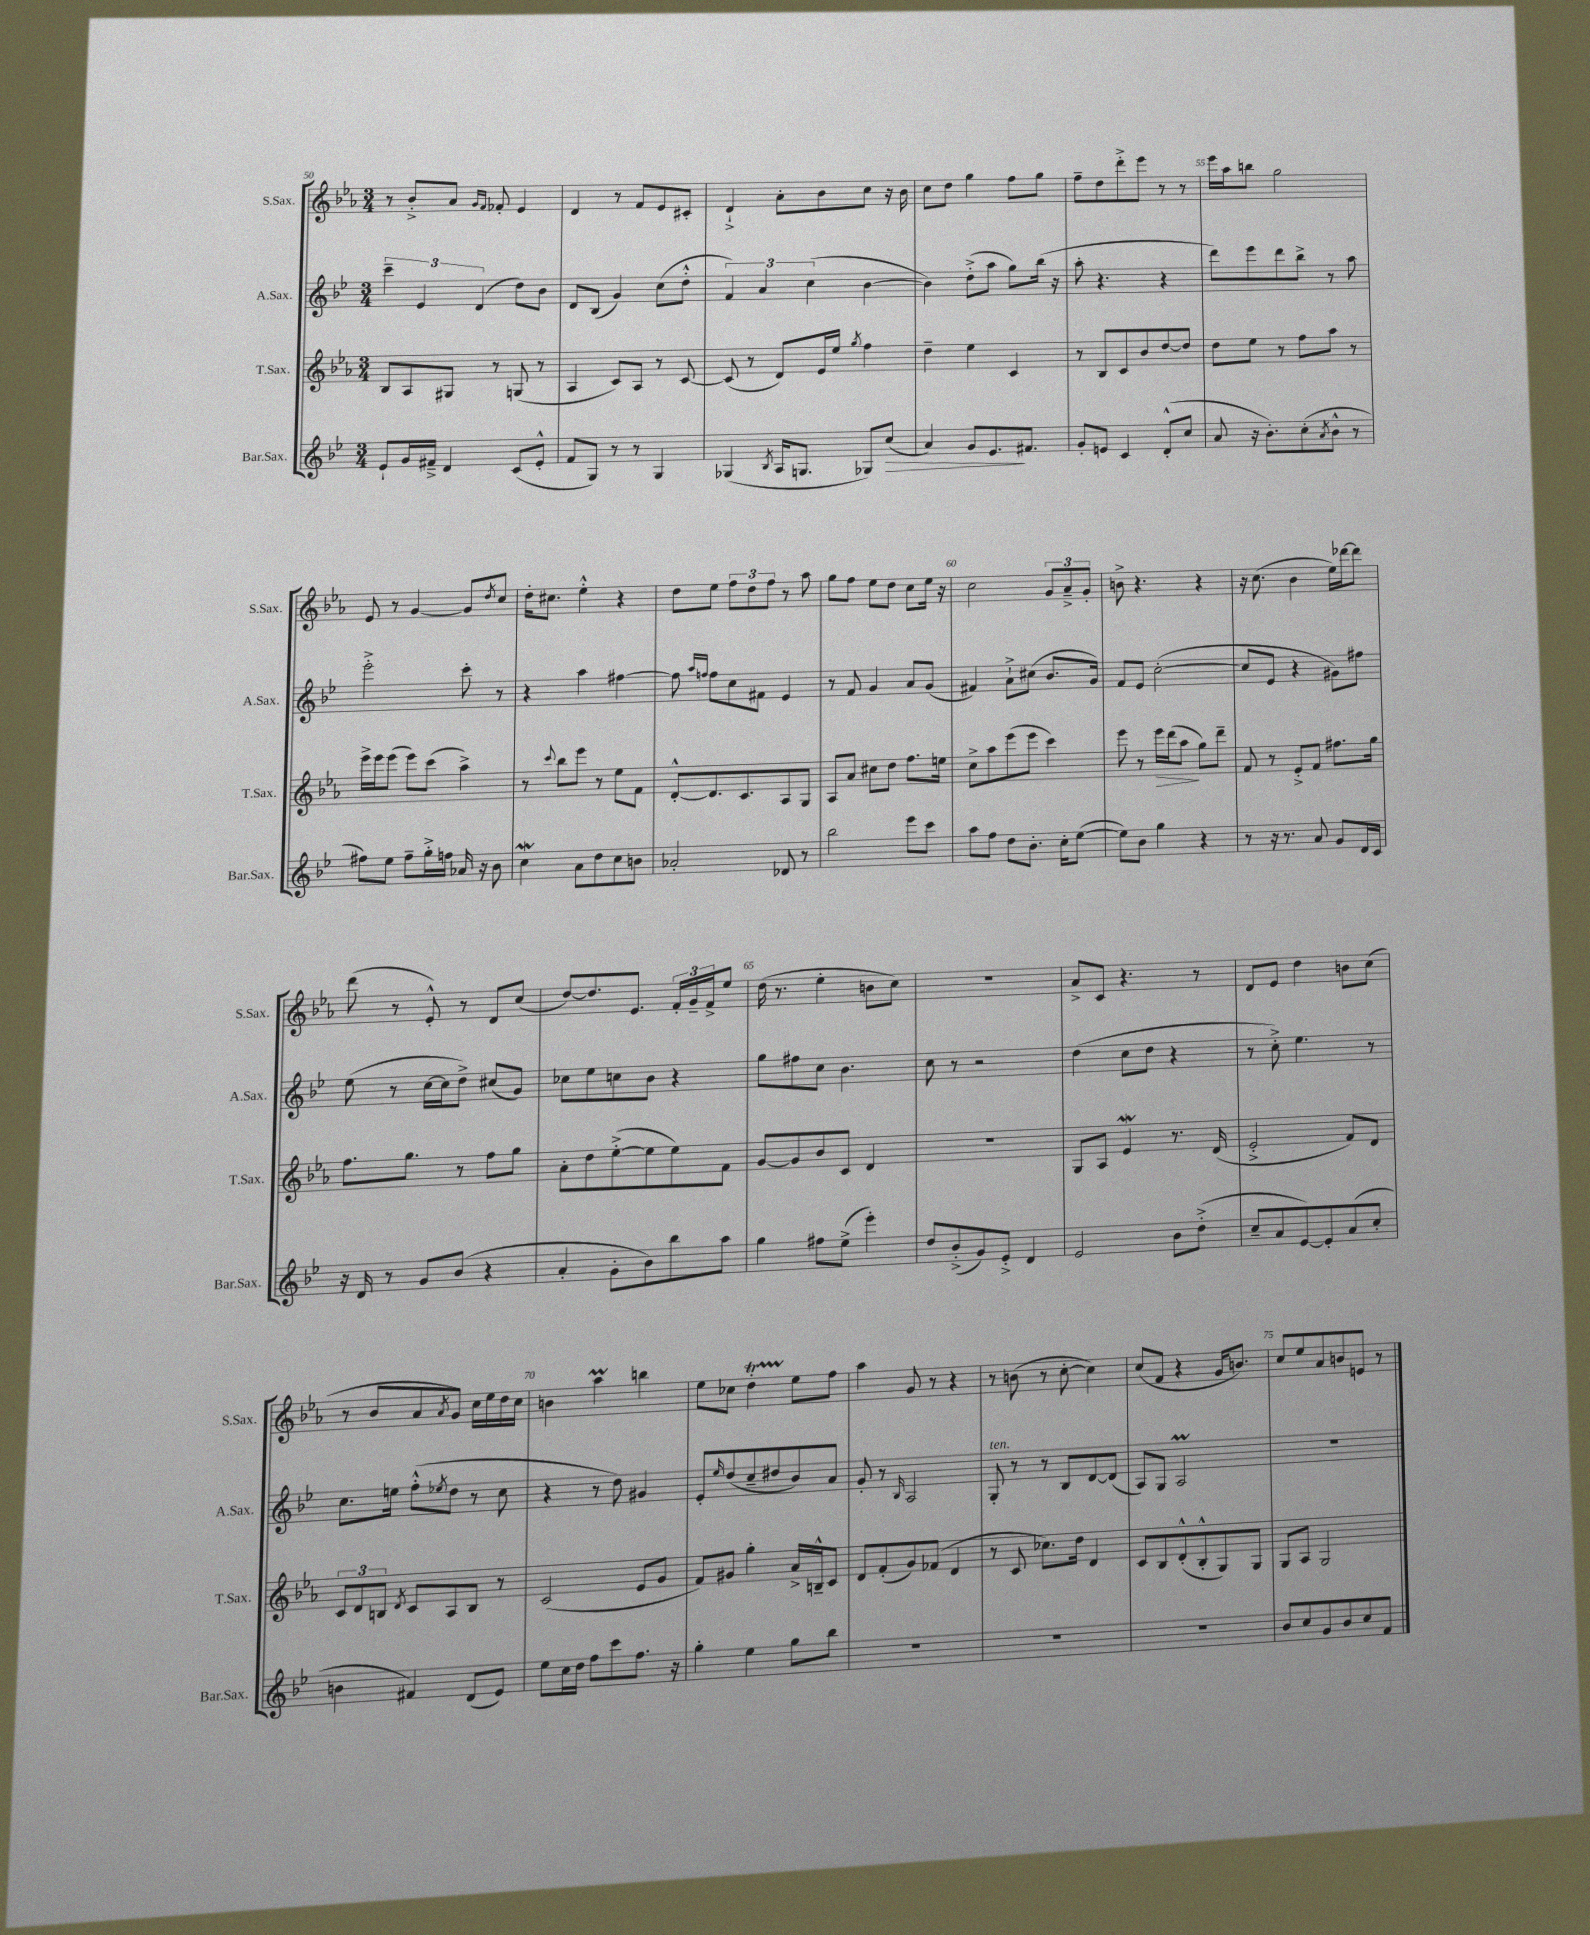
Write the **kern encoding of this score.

**kern	**kern	**kern	**kern
*staff4	*staff3	*staff2	*staff1
*clefG2	*clefG2	*clefG2	*clefG2
*k[b-e-]	*k[b-e-a-]	*k[b-e-]	*k[b-e-a-]
*M3/4	*M3/4	*M3/4	*M3/4
8e-`	8B-	6ccc~	8r
16g	8A-	.	8b-'^
.	.	6e-	.
16f#~^	.	.	.
4d	8G#	.	8a-
.	.	(6d	.
.	.	.	16qqg
.	.	.	16qqf
.	8r	.	8f-'
(8c	(8G	8dd)	4e-
8e-'^^	8r	8b-	.
=	=	=	=
8f	4A-	8d	4d
8G)	.	(8B-	.
8r	8c)	4g)	8r
8r	8A-	.	8f
4G	8r	(8cc	8e-
.	[8c	8dd'^^	8c#'
=	=	=	=
(4G-	(8c]	6f)	4d`^
.	8r	.	.
.	.	6a	.
8qB-	.	.	.
16A	8d)	.	8a-'
8.G	.	.	.
.	.	(6cc	.
.	16e-	.	8b-
.	16ee-	.	.
.	8qgg	.	.
8G-)	4ff	[4b-	8cc
(8cc	.	.	16r
.	.	.	16b-
=	=	=	=
4a)	4dd~	4b-])	8cc
.	.	.	8dd
8g	4ee-	(8dd'^	4gg
8.e-	.	8aa	.
.	4c	8gg)	8ff
8.f#	.	.	.
.	.	(16bb-	8gg
.	.	16r	.
=	=	=	=
8g'	8r	8aa'	8ff~
8e	8B-	4.r	8dd
4c	8c	.	8ddd'^
.	8b-	.	8eee-
(8d'^^	[8dd	4r	8r
8cc	8dd]	.	8r
=	=	=	=
8a	8dd	8ddd)	16eee-
.	.	.	16aa-
16r	8ee-	8eee-	8bb
8.b-')	.	.	.
.	8r	8ddd	2gg
(8cc'	8ff	8bb-^	.
8qa	.	.	.
8b-^^	8aa-	8r	.
8r	8r	8aa	.
=	=	=	=
8ff#)	16eee-^	2eee-'^	8e-
.	16eee-	.	.
8ee-	(8eee-	.	8r
8ff#~	8eee-)	.	[4g
16gg'^	(8ccc	.	.
16ff	.	.	.
16a-	4aa-^)	8ccc'	8g]
16r	.	.	.
.	.	.	8qdd
8b-	.	8r	8cc
=	=	=	=
4cc	8r	4r	16dd'
.	.	.	8.cc#
.	8qqccc	.	.
.	8bb-	.	.
8a	8eee-	4aa	4ee-'^^
8dd	8r	.	.
8cc	8ee-	[4ff#	4r
8b	8f	.	.
=	=	=	=
2a-'	[8d'^^	8ff#]	8dd
.	.	16qqaa	.
.	.	16qqff	.
.	8.d]	8ff	8ee-
.	.	8cc	12ff
.	8.c	.	.
.	.	.	12dd
.	.	8f#	.
.	.	.	12ff
8d-	8A-	4e-	8r
8r	8G	.	8aa-
=	=	=	=
2bb-	8A-	8r	8gg
.	8a-	8f	8ff
.	8cc#	4g	8ee-
.	8dd	.	8dd
8eee-	8.ff	8a	8cc
8ccc	.	(8g	16ee-
.	16ee	.	16r
=	=	=	=
8aa	8cc^	4f#)	2cc
8ff	8aa-	.	.
8dd	(8eee-	8a`^	.
8.b-'	8eee-	(8cc#	.
.	4ccc)	8.b-	12g
16cc'	.	.	.
.	.	.	12a-~^
([8ee-	.	.	.
.	.	.	12g'
.	.	16g)	.
=	=	=	=
8ee-])	8eee-	8f	8b^
8b-	8r	8e-	4.r
4gg	16eee-	([2cc'	.
.	(16ddd	.	.
.	8aa-	.	.
4r	8gg)	.	4r
.	8ddd~	.	.
=	=	=	=
8r	8f	8cc]	16r
.	.	.	(8.cc
16r	8r	8e-	.
8.r	.	.	.
.	8e-'^	4r	4b-
8a	8f	.	.
8g	8.ff#	8g#)	16ee-)
.	.	.	[16ddd-
16d	.	8ff#	8ddd-]
16c	16gg	.	.
=	=	=	=
16r	8.ff	(8ee-	(8ddd
16d	.	.	.
8r	.	8r	8r
.	8.gg	.	.
8g	.	[16cc	8e-'^^)
.	.	16cc]	.
(8b-	8r	8dd^)	8r
4r	8ff	(8cc#	8d
.	8gg	8g)	(8cc
=	=	=	=
4a'	8a-'	8cc-	[8dd)
.	8dd	8ee-	8.dd]
8g'	([8ee-'^	8cc	.
.	.	.	8.e-
8b-)	8ee-]	8b-	.
8bb-	8ee-)	4r	24f'
.	.	.	24g~
.	.	.	24f^
8aa	8f	.	8ee-
=	=	=	=
4gg	[8g	8gg	(16dd
.	.	.	8.r
.	8g]	8ff#	.
8ff#	8b-	8cc	4ee-'
(8ee-^	8c	4.b-	.
4eee-')	4d	.	8b
.	.	.	8cc)
=	=	=	=
8dd	2.r	8cc	2.r
(8b-'^	.	8r	.
8g)	.	2r	.
8e-'^	.	.	.
4d	.	.	.
=	=	=	=
2e-	8G	(4dd	8a-^
.	8A-	.	8c
.	4e-	8cc	4.r
.	.	8dd	.
8b-	8.r	4r	.
(8dd'^	.	.	8r
.	(16d	.	.
=	=	=	=
8cc~	2e-'^	8r	8d
8a	.	8cc'^)	8e-
[8e-)	.	4.ee-	4dd
8e-']	.	.	.
(8a	8f)	.	8b
8cc'	8d	8r	(8cc
=	=	=	=
4b	12c	8.cc	8r
.	12d	.	.
.	.	.	8b-
.	12B	.	.
.	.	16ee	.
.	8qd	.	.
4f#)	8c	(8ff'^^	8a-
.	.	8qee-	8qa-
.	8A-	8dd	8g)
(8d	8B	8r	16cc
.	.	.	16ee-
8e-)	8r	8cc	16dd
.	.	.	16cc
=	=	=	=
8ee-	(2c	4r	4b
16cc	.	.	.
16dd	.	.	.
8ff	.	8r	4aa-
8ccc	.	8dd)	.
8.ff	8e-	4g#	4bb
.	8g	.	.
16r	.	.	.
=	=	=	=
4gg'	8f)	8e-'	8ee-
.	.	16qqee-	.
.	8g#	(8dd	8cc-
4ee-	4gg'	8cc~	4dd'
.	.	8dd#	.
8gg	16a-^	8b-)	8ee-
.	16B~^^	.	.
8bb-	8c	8a	8ff
=	=	=	=
2.r	8d	8g'	4aa-
.	(8f'	8r	.
.	.	16qqB-	.
.	8g)	2A	8g
.	(8f-	.	8r
.	4d	.	4r
=	=	=	=
2.r	8r	8G'	8r
.	8c	8r	(8b
.	8.cc-)	8r	8r
.	.	8B-	[8cc'
.	16dd	.	.
.	4d	[8d	4cc])
.	.	(8d]	.
=	=	=	=
2.r	8c	8A)	(8cc
.	8B-	8G	8f
.	(8d'^^	2A	4r
.	8B-'^^	.	.
.	8G)	.	16g
.	.	.	8.b)
.	8G	.	.
=	=	=	=
8b-	8G	2.r	8cc
8cc	8A-	.	8ee-
8g	2G	.	8a-
8b-	.	.	8b
8cc	.	.	8e
8f	.	.	8r
==	==	==	==
*-	*-	*-	*-
